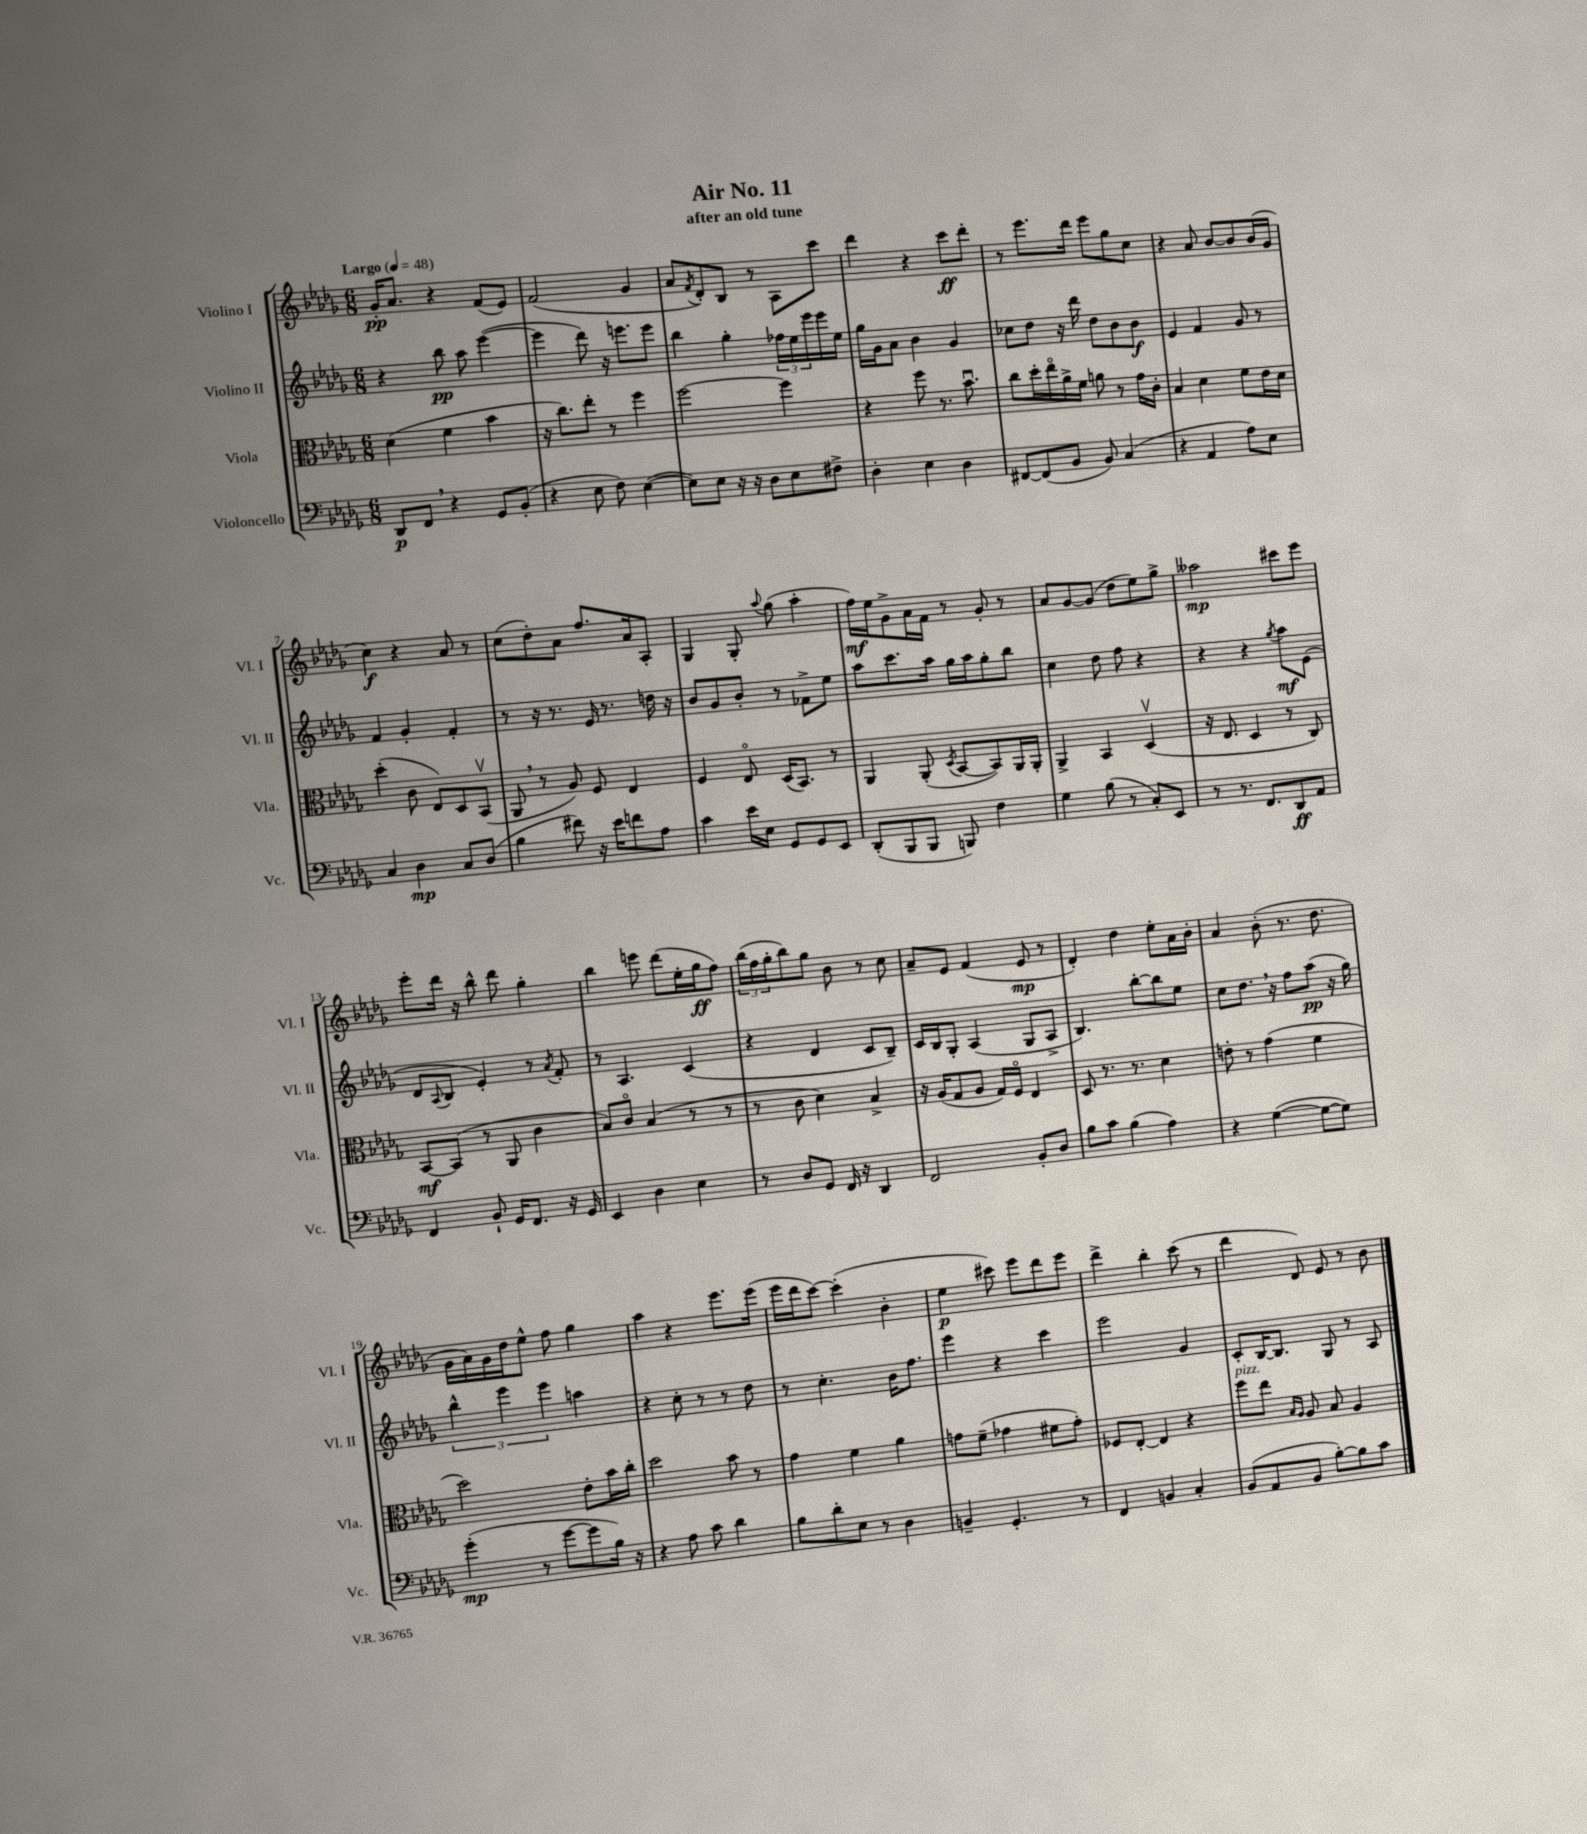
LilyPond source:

\header { title = "Air No. 11" subtitle = "after an old tune" }
<<
\new StaffGroup <<
\new Staff = "s0" \with { instrumentName = "Violino I" shortInstrumentName = "Vl. I" } {
    \clef treble \key des \major \numericTimeSignature \time 6/8 \tempo "Largo" 4 = 48
    ges'16-.\pp aes'8. r4 f'8( ees'8) |
    f'2( ges'4 |
    aes'8 \acciaccatura { f'8 } des'8-.) bes8 r8 aes8 c'''8 |
    des'''4 r4 c'''8\ff des'''8-. |
    r8 ees'''8. des'''16 ees'''8 ges''8 c''8 |
    r4 aes'8 bes'8~ bes'8 bes'16( ges'16 |
    c''4\f) r4 aes'8 r8 |
    c''8( des''8-.) aes'8 f''8. aes'16 aes8-. |
    ges4 ges8-. \appoggiatura { aes''8 } ges''8( aes''4-. |
    f''16\mf) ees''16 ges'8-> aes'16 f'16 r8 ges'8-. r8 |
    aes'8 ges'8~ ges'8( des''8 ees''8) ges''8-> |
    aeses''2\mp cis'''8 ees'''8 |
    ees'''8-. des'''16 r16 bes''8-^ des'''8 ges''4-. |
    bes''4 e'''8 des'''8( ees''16-. ges''16\ff f''8) |
    \tuplet 3/2 { bes''16( f''16 ges''16-. } bes''8) ges''8 bes'8 r8 c''8 |
    aes'8-- ees'8 f'4( ees'8\mp r8 |
    des'4-.) des''4 ees''8-. aes'16 bes'16-. |
    aes'4 bes'8-.( r8. des''8. |
    ges'16 aes'16) ges'16 des''16 ees''8-^ f''8 ges''4 |
    aes''4 r4 ees'''8. ees'''16( |
    ees'''16 des'''16 c'''8~) c'''4-.( bes'4-. |
    ees''4\p cis'''8) ees'''8 des'''8 ees'''8 |
    des'''4-> bes''4-. c'''8( r8 |
    des'''4 des'8) ees'8 r8 bes'8 \bar "|." |
}
\new Staff = "s1" \with { instrumentName = "Violino II" shortInstrumentName = "Vl. II" } {
    \clef treble \key des \major \numericTimeSignature \time 6/8
    r4 bes''8\pp aes''8 ees'''4~( |
    ees'''4 des'''8) r16 e'''8. e'''8 |
    bes''4 ges''4-. \tuplet 3/2 { fes''16 ees''16 ees'''16 } ees'''16 ees''16 |
    ges''16 ges'16 aes'8 bes'4 ges'4 |
    ces''8 des''8 r16 des'''16 des''8 bes'8 bes'8\f |
    ees'4 f'4 ges'8 r8 |
    f'4 ges'4-. f'4-. |
    r8 r16 r8. ees'16 r8. d''16 r16 |
    bes'8 ges'8 bes'8-. r8 fes'8-> ees''8 |
    aes''8 c'''8. aes''16 ges''16 aes''16 ges''8-. bes''8 |
    c''4 des''8 f''8 r4 |
    r4 r4 \acciaccatura { ges''8 } aes''8\mf ees'8( |
    des'8 \appoggiatura { aes8 } bes8 ees'4-.) r8 \acciaccatura { aes'8 } f'8-. |
    r8 aes4. c'4( |
    r4 des'4 c'8 bes8--) |
    c'16 bes16 ges8-. aes4( ges8 aes8-> |
    bes4.) bes''8~-. bes''8 ees''8 |
    c''8 des''8. \breathe r16 f''8 aes''8\pp( r16 ges''16) |
    \tuplet 3/2 { bes''4-^ ees'''4 ees'''4 } a''4 |
    r4 c''8-. r8 r8 des''8 |
    r8 c''4.-. bes'16 f''8. |
    ees'''4 r4 c'''4 |
    ees'''2 ges'4 |
    c'8-. bes16~ bes8. ges8 r8 aes8 \bar "|." |
}
\new Staff = "s2" \with { instrumentName = "Viola" shortInstrumentName = "Vla." } {
    \clef alto \key des \major \numericTimeSignature \time 6/8
    des'4( f'4 bes'4 |
    r16 c''8.) ees''8-. r8 f''4 |
    f''2~ f''4 |
    r4 f''8 r8. bes'8.\downbow |
    c''8 des''16-. ees''16\flageolet aes'16-> f'16 a'8 r8 ges'16 c'16-. |
    bes4 des'4 f'8 ees'16 des'16 |
    des''4-.( c'8 ees8) des8 bes,8\upbow( |
    aes,8 \breathe r8 aes8) f8 ees4 |
    f4 ees8\flageolet des16( bes,8.) r8 |
    aes,4 aes,8-.( \acciaccatura { des8 } bes,8~ bes,8) aes,16 aes,16-. |
    aes,4-> bes,4 des4\upbow( |
    r16 ees8. des4 r8 c8) |
    bes,8~\mf bes,8( r8 aes,8 c'4 |
    bes8) c'8\flageolet bes4( r8 r8 |
    r8 c'8 des'4) bes4-> |
    r16 aes16( ges8 aes8 ges16) f16\flageolet ees4 |
    des8 r8. r8. des'4 |
    e'8-. r8 ges'4( f'4 |
    des''2) ees'8-. bes'16 c''16-. |
    des''2 bes'8 r8 |
    ges'4 f'4 aes'4 |
    g'8 f'8--( ges'4 fis'8 ges'8-.) |
    fes8 ees8~-. ees4 r4 |
    f''8^\markup { \italic "pizz." } ees''8 \grace { bes16 aes16 } aes8 bes8 aes4 \bar "|." |
}
\new Staff = "s3" \with { instrumentName = "Violoncello" shortInstrumentName = "Vc." } {
    \clef bass \key des \major \numericTimeSignature \time 6/8
    des,8\p f,8 \breathe r4 ges,8 bes,8-.( |
    r4 ees8 f8) ees4~( |
    ees8) ees8 r16 r16 des8 ees8 fis8-> |
    des4-. ees4 des4 |
    fis,8~ fis,8( bes,8 bes,8) c4( |
    r4 aes,4 aes8) ees8 |
    c4 des4\mp c8 des8( |
    bes4 fis'8) r16 ees'16 f'8 aes8 |
    c'4 ees'16 ees16 ges,8 ges,8 ees,8 |
    des,8-.( bes,,8 bes,,8 b,,8) f4 |
    ges4 bes8( r8 c8-.) ees,8 |
    r8 r8. f,8. des,8\ff aes,8 |
    f,4 bes,8-! ges,16 f,8. r16 ges,16 |
    ees,4 des4 ees4 |
    r8 des8 ges,8 f,16 r16 des,4 |
    f,2 bes,8-. des8 |
    bes8 c'8 bes4( aes4) |
    r4 ges4~( ges8~ ges8) |
    ges'4-.\mp( r8 ges'8~ ges'8 bes16) r16 |
    r4 aes8 c'8 des'4 |
    bes8 des'8-. ees8 r8 des4 |
    b,4-- ges,4.-. r8 |
    f,4 b,4 c4-. |
    bes,8( aes,8 bes,8 bes8~-.) bes8 c'8 \bar "|." |
}
>>
>>
